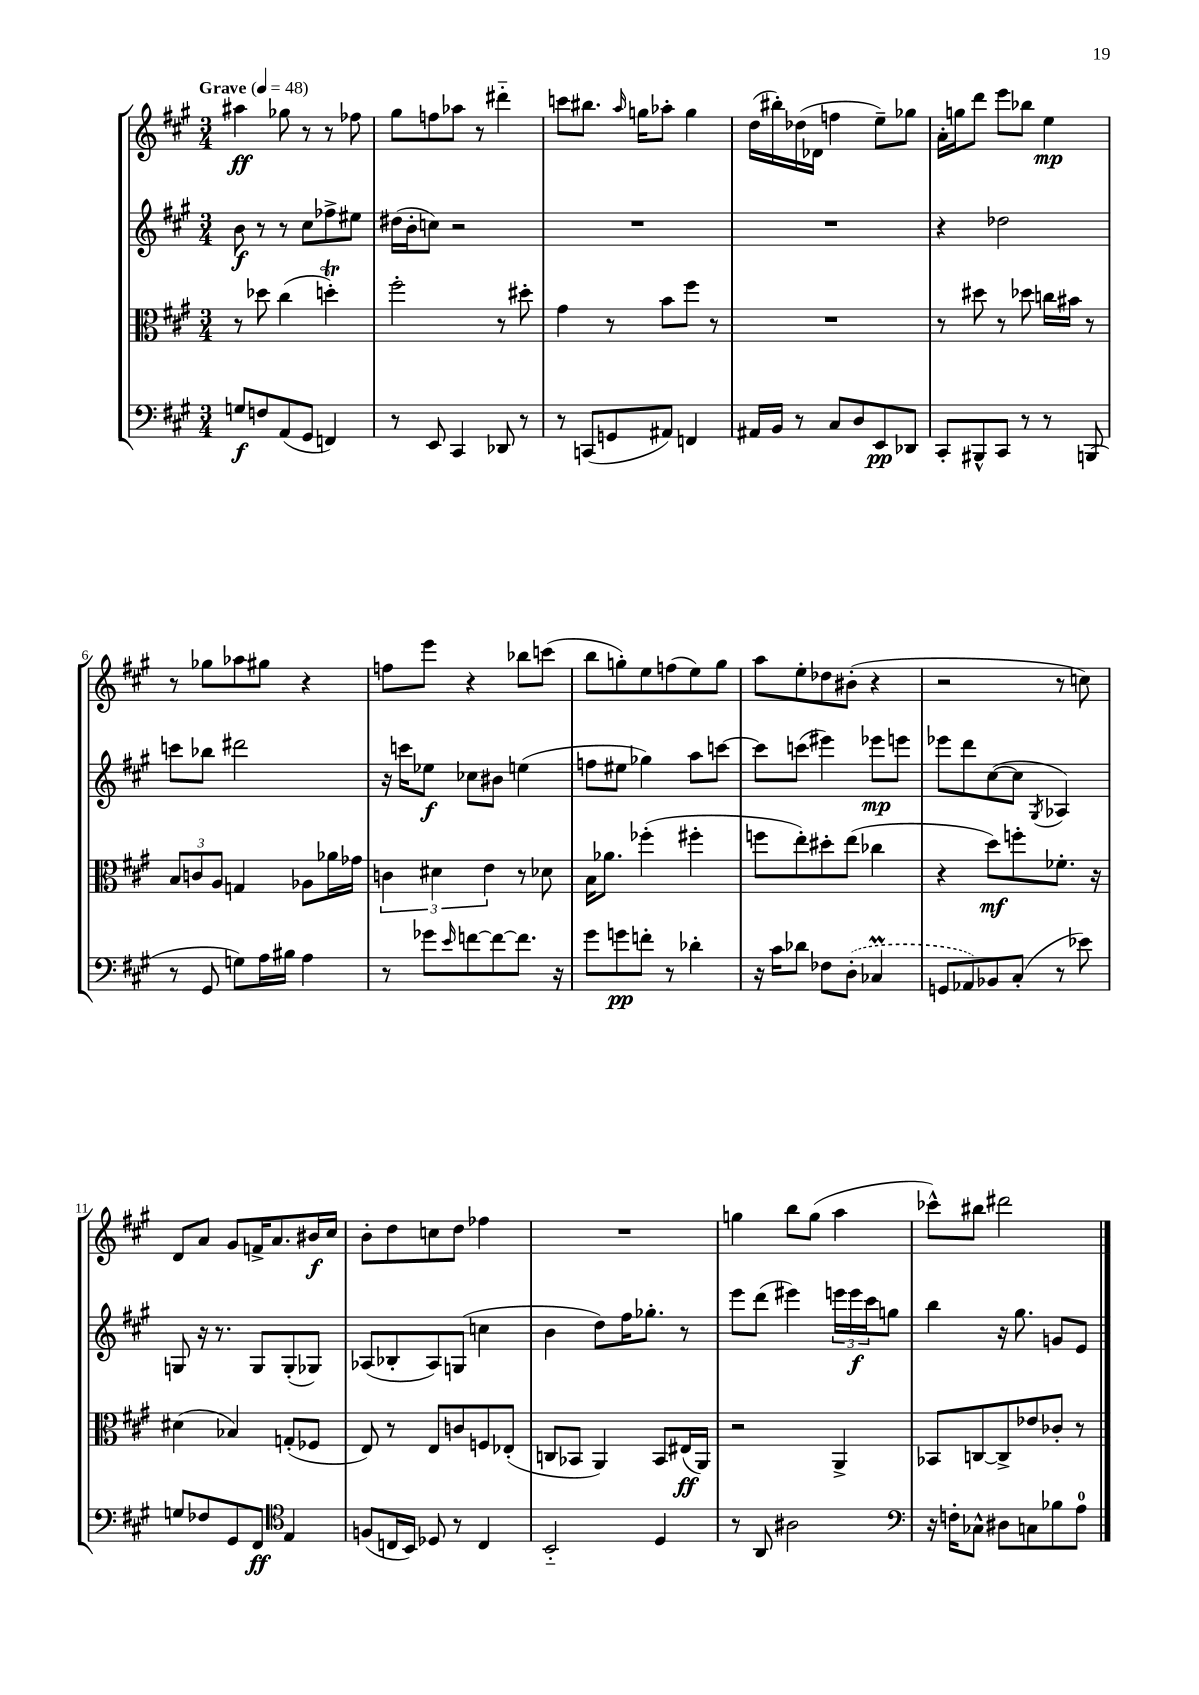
<<
\new StaffGroup <<
\new Staff = "s0" {
    \clef treble \key a \major \numericTimeSignature \time 3/4 \tempo "Grave" 4 = 48
    ais''4\ff ges''8 r8 r8 fes''8 |
    gis''8 f''8 aes''8 r8 dis'''4-_ |
    c'''8 bis''8. \grace { a''16 } g''16 aes''8-. g''4 |
    d''16( bis''16-.) des''16( des'16 f''4 e''8--) ges''8 |
    a'16-. g''16 d'''8 e'''8 bes''8 e''4\mp |
    r8 ges''8 aes''8 gis''8 r4 |
    f''8 e'''8 r4 bes''8 c'''8( |
    b''8 g''8-.) e''8 f''8( e''8) g''8 |
    a''8 e''8-. des''8 bis'8-.( r4 |
    r2 r8 c''8) |
    d'8 a'8 gis'8 f'16-> a'8. bis'16\f cis''16 |
    b'8-. d''8 c''8 d''8 fes''4 |
    R2. |
    g''4 b''8 g''8( a''4 |
    ces'''8-^) bis''8 dis'''2 \bar "|." |
}
\new Staff = "s1" {
    \clef treble \key a \major \numericTimeSignature \time 3/4
    b'8\f r8 r8 cis''8 fes''8-> eis''8 |
    dis''16( b'16-. c''8) r2 |
    R2. |
    R2. |
    r4 des''2 |
    c'''8 bes''8 dis'''2 |
    r16 c'''16 ees''8\f ces''8 bis'8 e''4( |
    f''8 eis''8 ges''4) a''8 c'''8~ |
    c'''8 c'''8( eis'''4) ees'''8\mp e'''8 |
    ees'''8 d'''8 cis''8~( cis''8 \acciaccatura { gis8 } aes4) |
    g8 r16 r8. g8 g8-.( ges8) |
    aes8( bes8-. aes8) g8( c''4 |
    b'4 d''8) fis''16 ges''8.-. r8 |
    e'''8 d'''8( eis'''4) \tuplet 3/2 { e'''16 e'''16\f cis'''16 } g''8 |
    b''4 r16 gis''8. g'8 e'8 \bar "|." |
}
\new Staff = "s2" {
    \clef alto \key a \major \numericTimeSignature \time 3/4
    r8 des''8 cis''4( d''4-.\trill) |
    fis''2-. r8 dis''8-. |
    gis'4 r8 b'8 fis''8 r8 |
    R2. |
    r8 dis''8 r8 des''8 c''16 bis'16 r8 |
    \tuplet 3/2 { b8 c'8 a8 } g4 aes8 aes'16 ges'16 |
    \tuplet 3/2 { c'4 dis'4 e'4 } r8 des'8 |
    b16 aes'8. fes''4-.( fis''4-. |
    f''8 e''8-.) dis''8-. e''8( ces''4 |
    r4 d''8\mf) f''8-. fes'8.-. r16 |
    dis'4( bes4) g8-.( fes8 |
    e8) r8 e8 c'8 f8 ees8-.( |
    c8 bes,8 a,4) bes,8 eis16\ff( a,16) |
    r2 a,4-> |
    bes,8 c8~ c8-> ees'8 ces'8-. r8 \bar "|." |
}
\new Staff = "s3" {
    \clef bass \key a \major \numericTimeSignature \time 3/4
    g8\f f8 a,8( gis,8 f,4) |
    r8 e,8 cis,4 des,8 r8 |
    r8 c,8( g,8 ais,8) f,4 |
    ais,16 b,16 r8 cis8 d8 e,8\pp des,8 |
    cis,8-. bis,,8-^ cis,8 r8 r8 b,,8( |
    r8 gis,8 g8) a16 bis16 a4 |
    r8 ges'8 \grace { e'16 } f'8~ f'8~ f'8. r16 |
    gis'8 g'8\pp f'8-. r8 des'4-. |
    r16 cis'16 des'8 fes8 \once \slurDashed d8-.( ces4\prall |
    g,8 aes,8) bes,8 cis8-.( r8 ees'8) |
    g8 fes8 gis,8 fis,8\ff \clef tenor e4 |
    f8( c16 b,16) des8 r8 c4 |
    b,2-_ d4 |
    r8 a,8 ais2 |
    \clef bass r16 f16-. ces8-^ dis8 c8 bes8 a8-0 \bar "|." |
}
>>
>>
